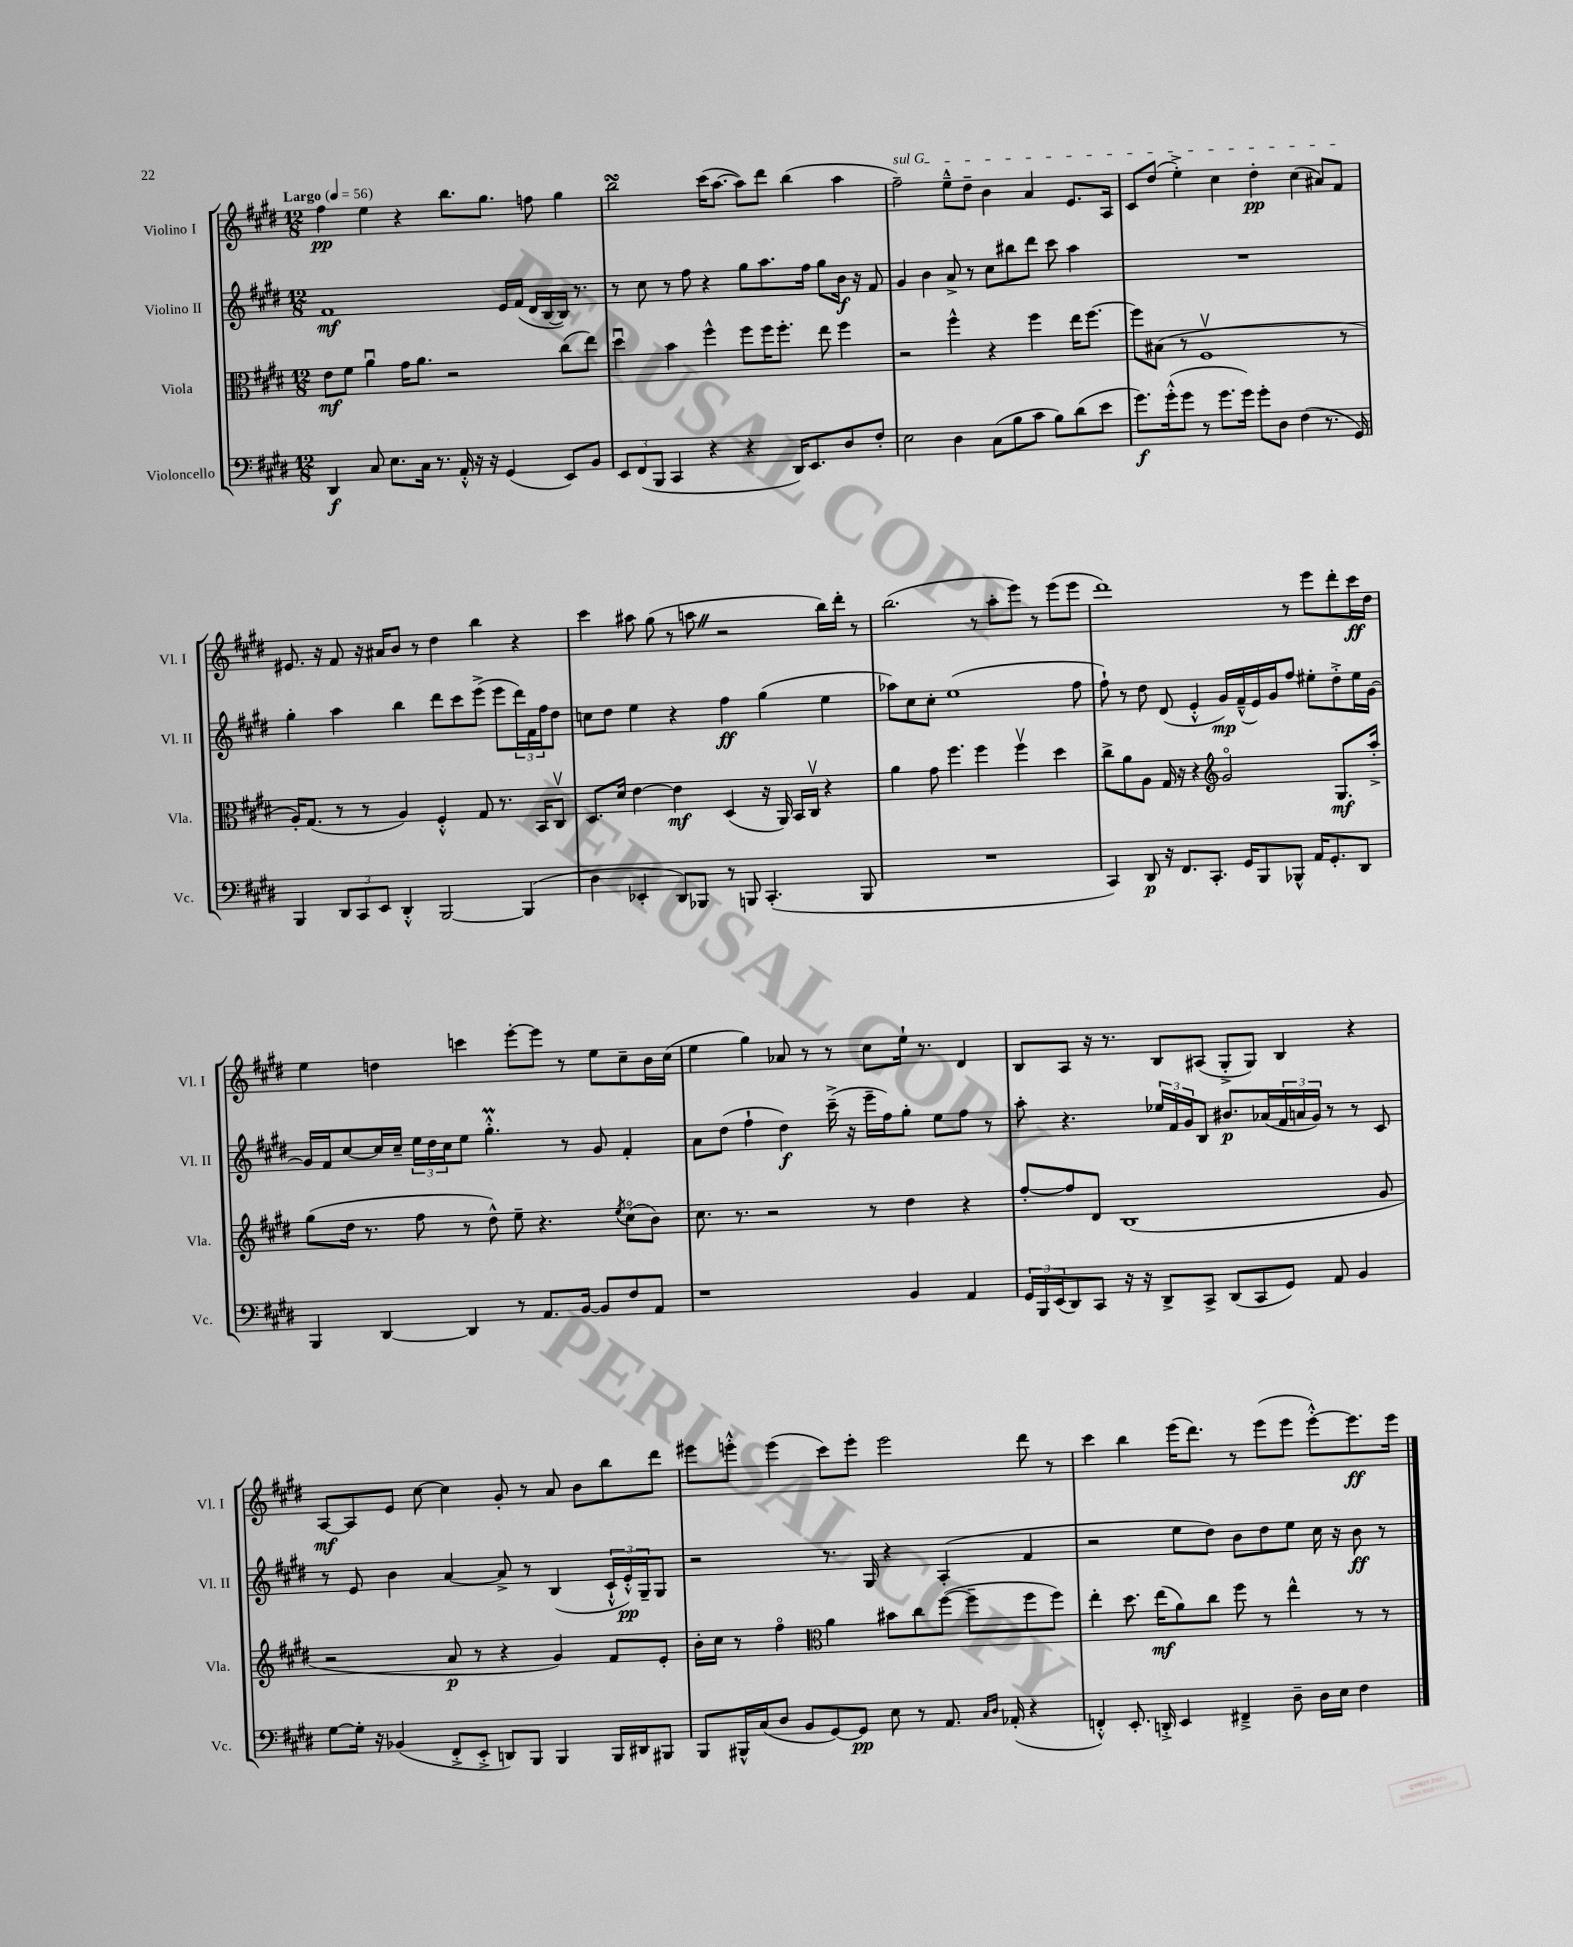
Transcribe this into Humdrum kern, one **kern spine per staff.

**kern	**kern	**kern	**kern
*staff4	*staff3	*staff2	*staff1
*clefF4	*clefC3	*clefG2	*clefG2
*k[f#c#g#d#]	*k[f#c#g#d#]	*k[f#c#g#d#]	*k[f#c#g#d#]
*M12/8	*M12/8	*M12/8	*M12/8
*MM56	*MM56	*MM56	*MM56
4DD#	8e	1f#	4ff#
.	8f#	.	.
8C#	4au	.	4ee
8.E	.	.	.
.	16g#	.	4r
16C#	8.a	.	.
8.r	.	.	.
.	2r	.	8.bb
16AA'^^	.	.	.
16r	.	.	.
16r	.	.	8.gg#
(4GG#	.	16e	.
.	.	(16f#	.
.	.	16d#	8ff
.	.	[16B	.
8EE)	(8cc#	16B])	4gg#
.	.	8.r	.
8BB	8ee)	.	.
=	=	=	=
12EE	4dd#u	8r	2bb
(12FF#	.	.	.
.	.	8cc#	.
12BBB	.	.	.
4CC#	4b	8r	.
.	.	8ff#	.
4r	4ff#^^	4r	(16ccc#
.	.	.	[8.aa
4r	8ff#	8gg#	8aa])
.	16ff#	8.aa	8ddd#
.	8.ff#'	.	.
16DD#)	.	.	(4bb
8.EE	.	16ff#	.
.	8ee	8gg#	.
8D#	4ff#	16b	4aa
.	.	16r	.
8F#'	.	8f#	.
=	=	=	=
2E	2r	4g#	2ff#~)
.	.	4b	.
4D#	4ff#^^	8a^	8ee~^^
.	.	8r	8dd#~
(8C#	4r	8cc#	4b
8B	.	8bb#	.
8c#	4ff#	8ddd#	4a
8B)	.	8ccc#	.
(8d#	16ee	4aa	8.e
.	[8.ff#	.	.
8e	.	.	.
.	.	.	16A
=	=	=	=
8.g#)	8ff#]	1.r	8c#
.	(8B#	.	(8dd#
(16g#'^^	.	.	.
8g#	8r	.	4ee'^)
8r	1F#v	.	.
8.g#	.	.	4cc#
16g#)	.	.	.
8g#'	.	.	4dd#'
8D#	.	.	.
(4F#	.	.	(4cc#
8.r	.	.	8a#)
.	8r	.	8f#
16GG#)	.	.	.
=	=	=	=
4BBB	16A')	4gg#'	8.e#
.	(8.G#	.	.
.	.	.	16r
12DD#	8r	4aa	8f#
12CC#	.	.	.
.	8r	.	16r
12EE	.	.	.
.	.	.	16a#
4DD#'^^	4A)	4bb	8b
.	.	.	8r
[2BBB	4F#'^^	8ddd#	4dd#
.	.	8ccc#	.
.	8G#	(8eee^	4bb
.	8.r	8eee	.
(4BBB]	.	24ddd#)	4r
.	.	24f#	.
.	16BB	.	.
.	.	24ff#	.
.	8C#v	8dd#	.
=	=	=	=
4D#	8.D#	8cc	4ccc#
.	.	8dd#	.
.	16d#	.	.
4EE-'	[4e	4ee	8aa#
.	.	.	(8gg#
8DD#)	4e]	4r	8r
8BBB-	.	.	8aa
8r	(4D#	4ff#	2r
8BBB	.	.	.
(4.CC#'	16r	(4gg#	.
.	16AA)	.	.
.	16BB	.	.
.	16C#v	.	.
.	4r	4ee	16bb)
.	.	.	16ddd#'
8BBB	.	.	8r
=	=	=	=
1.r	4a	8aa-)	(2.bb
.	.	8cc#	.
.	8g#	8cc#'	.
.	4.ff#	(1ee	.
.	4ff#	.	8r
.	.	.	8aa'
.	4ff#v	.	8eee)
.	.	.	8r
.	4dd#	.	(8eee
.	.	8ff#	8eee
=	=	=	=
4CC#)	8cc#^	8ff#`)	1ddd#)
.	8a	8r	.
8DD#	8A	8dd#	.
16r	16G#	(8d#	.
8.FF#	16r	.	.
.	4r	4e'^^	.
8.CC#'	.	.	.
*	*clefG2	*	*
.	2g#o	16g#)	.
16GG#	.	(16f#~^^	.
8BBB	.	16e)	.
.	.	16g#	.
8BBB-^^	.	8ff#	8r
16AA	.	8ee#'	8eee
8.GG#'	.	.	.
.	8.G#	8dd#'^	8ddd#'
8DD#	.	16ee#	16ccc#
.	16aa'^	[16g#	16dd#
=	=	=	=
4BBB	(8gg#	16g#]	4ee
.	.	16f#	.
.	16dd#	[8cc#	.
.	8.r	.	.
[4DD#	.	16cc#]	4dd
.	.	16cc#~	.
.	8ff#	24ee	.
.	.	24dd#	.
.	.	24cc#	.
4DD#]	8r	8ee	4ccc
.	8dd#^^)	4.gg#'^^	.
8r	8ee~	.	[8eee'
8.AA	4.r	.	8eee]
.	.	8r	8r
[16BB	.	.	.
8BB]	.	8g#	8ee
.	8qee	.	.
8F#	(8cc#o	4f#'	8cc#~
8AA	8b)	.	16b
.	.	.	(16cc#
=	=	=	=
1r	8.cc#	8a	4ee
.	.	(8dd#	.
.	8.r	.	.
.	.	4ff#`	4gg#)
.	2r	.	.
.	.	4dd#)	8a-
.	.	.	8r
.	.	(16ccc#~^	8r
.	.	16r	.
.	8r	16eee~	8cc#
.	.	16ff#)	.
4BB	4dd#	8gg#'	16ee`
.	.	.	8.r
.	.	8ee	.
4AA	4r	8ff#	4d#
.	.	8r	.
=	=	=	=
24GG#	[8ff#'	8aa'	8B
24BBB	.	.	.
(24EE	.	.	.
8DD#)	8ff#]	4.r	8A
8CC#	8d#	.	16r
.	.	.	8.r
16r	(1B	.	.
16r	.	.	.
8DD#^	.	24ee-	8B
.	.	24f#	.
.	.	24g#	.
8CC#^	.	8B	(8A#
(8DD#	.	8.b#	8G#'^
8CC#	.	.	8G#)
.	.	(16a-	.
8GG#)	.	24f#	4B
.	.	24a	.
.	.	24g#)	.
8AA	.	8r	.
4BB	.	8r	4r
.	8g#	8c#	.
=	=	=	=
[8G#	2r	8r	[8A
16G#']	.	8e	8A]
16r	.	.	.
(4BB-	.	4b	8e
.	.	.	[8cc#
8FF#'^	8a	[4a	4cc#]
8EE'^	8r	.	.
8DD)	4r	8a^]	8g#'
8BBB	.	8r	8r
4BBB	4g#)	(4B	8a
.	.	.	8b
16BBB	8f#	24c#`^^	8bb
.	.	24e'^^)	.
16DD#	.	.	.
.	.	24G#~	.
8BBB#	8e'	8G#	8ddd#
=	=	=	=
8BBB	16b'	2r	8eee#
.	16cc#	.	.
16BBB#^^	8r	.	8eee'^^
(16C#	.	.	.
8D#	4ff#o	.	(4eee
8BB	.	.	.
*	*clefC3	*	*
[8GG#)	4a	8.r	8ccc#)
8GG#]	.	.	8eee'
.	.	16G#	.
8E	8b#	4r	2eee
8r	8cc#	.	.
8.AA	([8ff#	(4A'	.
.	8ff#~]	.	.
16qqC#	.	.	.
16qqD#	.	.	.
(16AA-'	.	.	.
4r	8ff#	4f#	8ddd#
.	8ff#)	.	8r
=	=	=	=
4FF'^^)	4ee'	2r	4ccc#
8.EE'	8.dd#	.	4bb
16DD'^	(16ee	.	.
4EE	8a)	8ee	(16eee
.	.	.	8.ddd#)
.	8cc#	8dd#)	.
4FF#~^	8ff#	8b	8r
.	8r	8dd#	(8eee
8D#~	4ee^^	8ee	8eee
16D#	.	16cc#	[8eee'^^)
16E	.	16r	.
4F#	8r	8b	8.eee]
.	8r	8r	.
.	.	.	16eee
==	==	==	==
*-	*-	*-	*-
